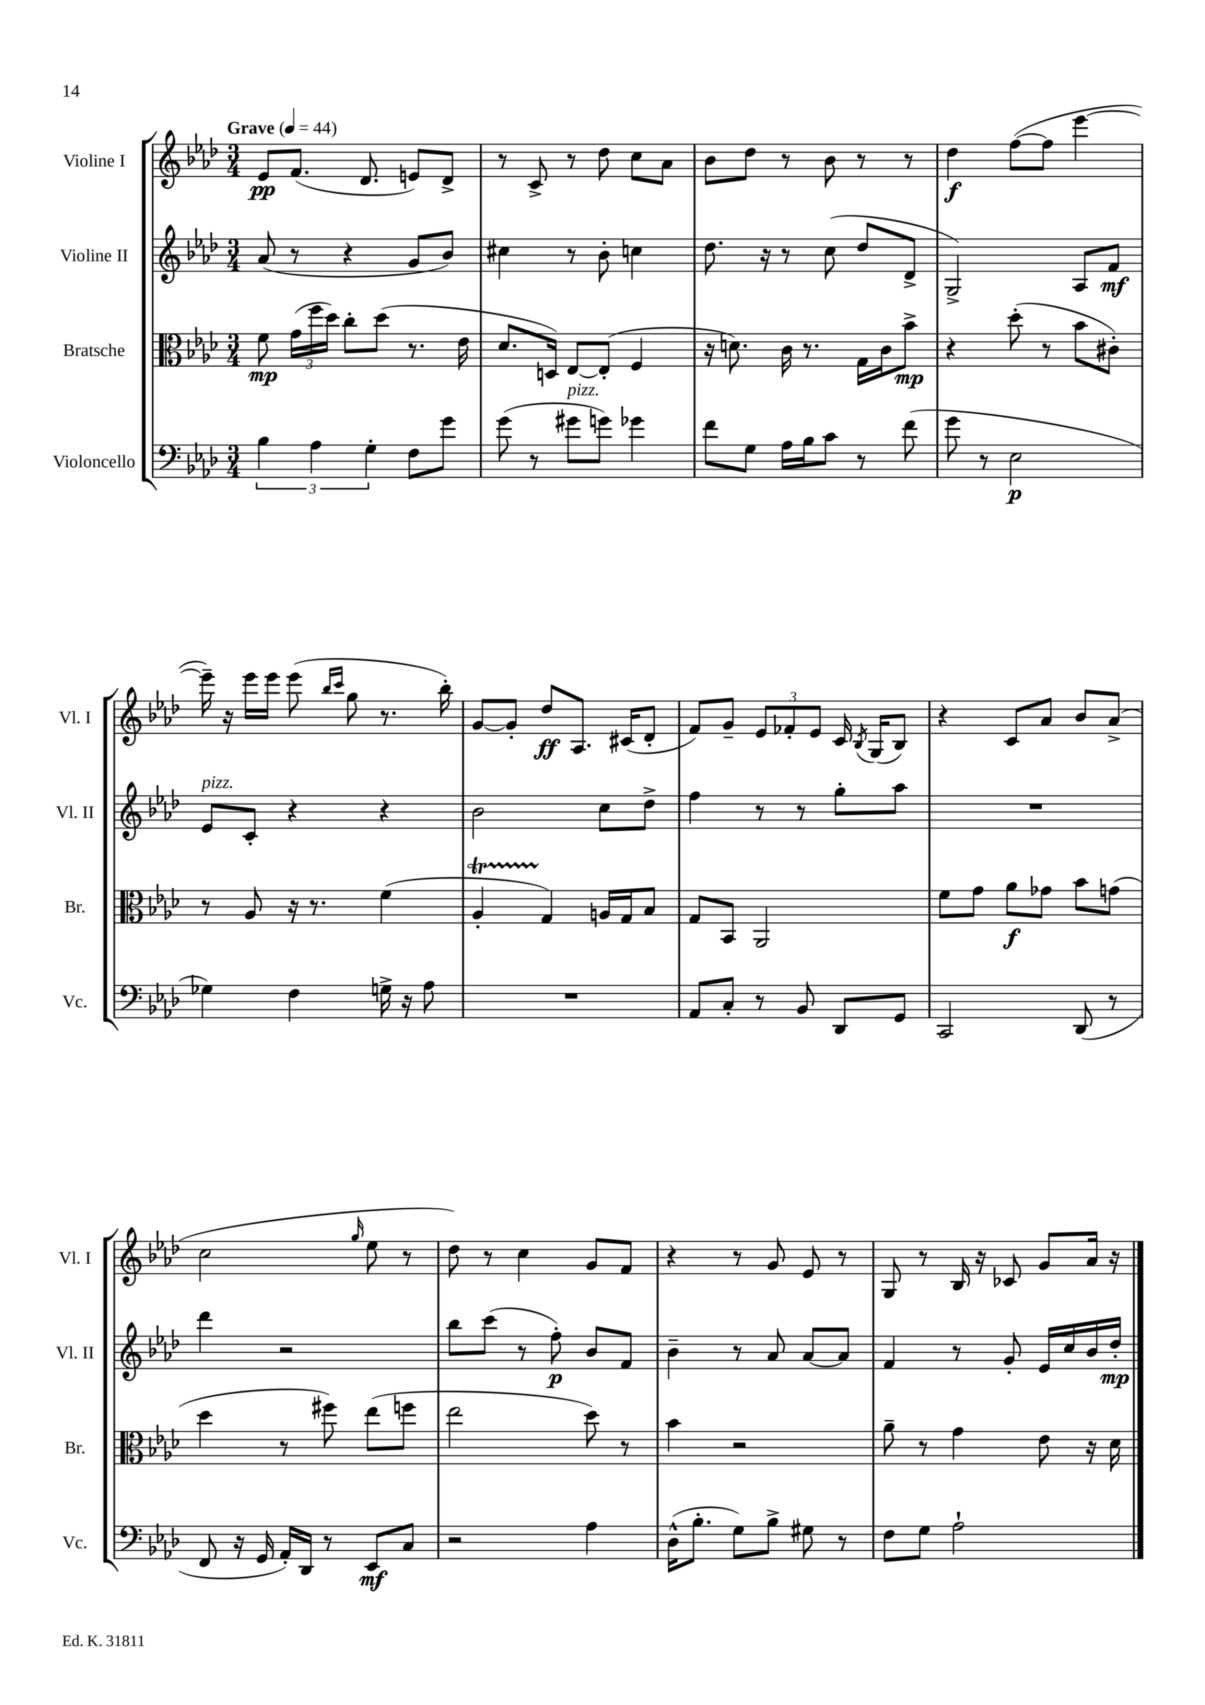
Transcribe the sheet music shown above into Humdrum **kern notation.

**kern	**kern	**kern	**kern
*staff4	*staff3	*staff2	*staff1
*clefF4	*clefC3	*clefG2	*clefG2
*k[b-e-a-d-]	*k[b-e-a-d-]	*k[b-e-a-d-]	*k[b-e-a-d-]
*M3/4	*M3/4	*M3/4	*M3/4
*MM44	*MM44	*MM44	*MM44
6B-	8f	(8a-	8e-
.	(24g	8r	(8.f
6A-	24ff	.	.
.	24dd-)	.	.
.	8cc'	4r	.
.	.	.	8.d-
6G'	.	.	.
.	(8dd-	.	.
8F	8.r	8g	8e)
8g	.	8b-)	8d-^
.	16e-	.	.
=	=	=	=
(8g	8.d-	4cc#	8r
8r	.	.	8c^
.	16D)	.	.
8g#	[8E-	8r	8r
8g)	(8E-']	8b-'	8dd-
4g-	4F	4cc	8cc
.	.	.	8a-
=	=	=	=
8f	16r	8.dd-	8b-
.	8.d)	.	.
8G	.	.	8dd-
.	.	16r	.
16A-	16c	8r	8r
16B-	8.r	.	.
8c	.	(8cc	8b-
8r	16G	8dd-	8r
.	16c	.	.
(8f	8b-^	8d-^	8r
=	=	=	=
8g	4r	2G^)	4dd-
8r	.	.	.
2E-	(8dd-'	.	([8ff
.	8r	.	8ff]
.	8b-	8A-	[4eee-
.	8c#')	8f	.
=	=	=	=
4G-)	8r	8e-	16eee-~])
.	.	.	16r
.	8A-	8c'	16eee-
.	.	.	16eee-
4F	16r	4r	(8eee-
.	8.r	.	.
.	.	.	16qqbb-
.	.	.	16qqccc
.	.	.	8gg
16G^	(4f	4r	8.r
16r	.	.	.
8A-	.	.	.
.	.	.	16bb-')
=	=	=	=
2.r	4A-'	2b-	[8g
.	.	.	8g']
.	4G)	.	8dd-
.	.	.	8.A-
.	16A	8cc	.
.	16G	.	(16c#
.	8B-	8dd-^	8d-'
=	=	=	=
8AA-	8G	4ff	8f)
8C'	8BB-	.	8g~
8r	2AA-	8r	12e-
.	.	.	12f-'
8BB-	.	8r	.
.	.	.	12e-
8DD-	.	8gg'	16c
.	.	.	8qB-
.	.	.	(16G
8GG	.	8aa-	8B-)
=	=	=	=
2CC	8f	2.r	4r
.	8g	.	.
.	8a-	.	8c
.	8g-	.	8a-
(8DD-	8b-	.	8b-
8r	(8g	.	(8a-^
=	=	=	=
8FF	4dd-	4ddd-	2cc
16r	.	.	.
16GG	.	.	.
16AA-')	8r	2r	.
16DD-	.	.	.
8r	8ff#)	.	.
.	.	.	16qqgg
8EE-	(8ee-	.	8ee-
8C	8ff	.	8r
=	=	=	=
2r	2ee-	8bb-	8dd-)
.	.	(8ccc	8r
.	.	8r	4cc
.	.	8ff')	.
4A-	8dd-)	8b-	8g
.	8r	8f	8f
=	=	=	=
(16D-^^	4b-	4b-~	4r
8.B-'	.	.	.
8G)	2r	8r	8r
8B-^	.	8a-	8g
8G#	.	[8a-	8e-
8r	.	8a-]	8r
=	=	=	=
8F	8a-~	4f	8G
8G	8r	.	8r
2A-`	4g	8r	16B-
.	.	.	16r
.	.	8g'	8c-
.	8e-	16e-	8g
.	.	16cc	.
.	16r	16b-	16a-
.	16d-	16dd-'	16r
==	==	==	==
*-	*-	*-	*-
